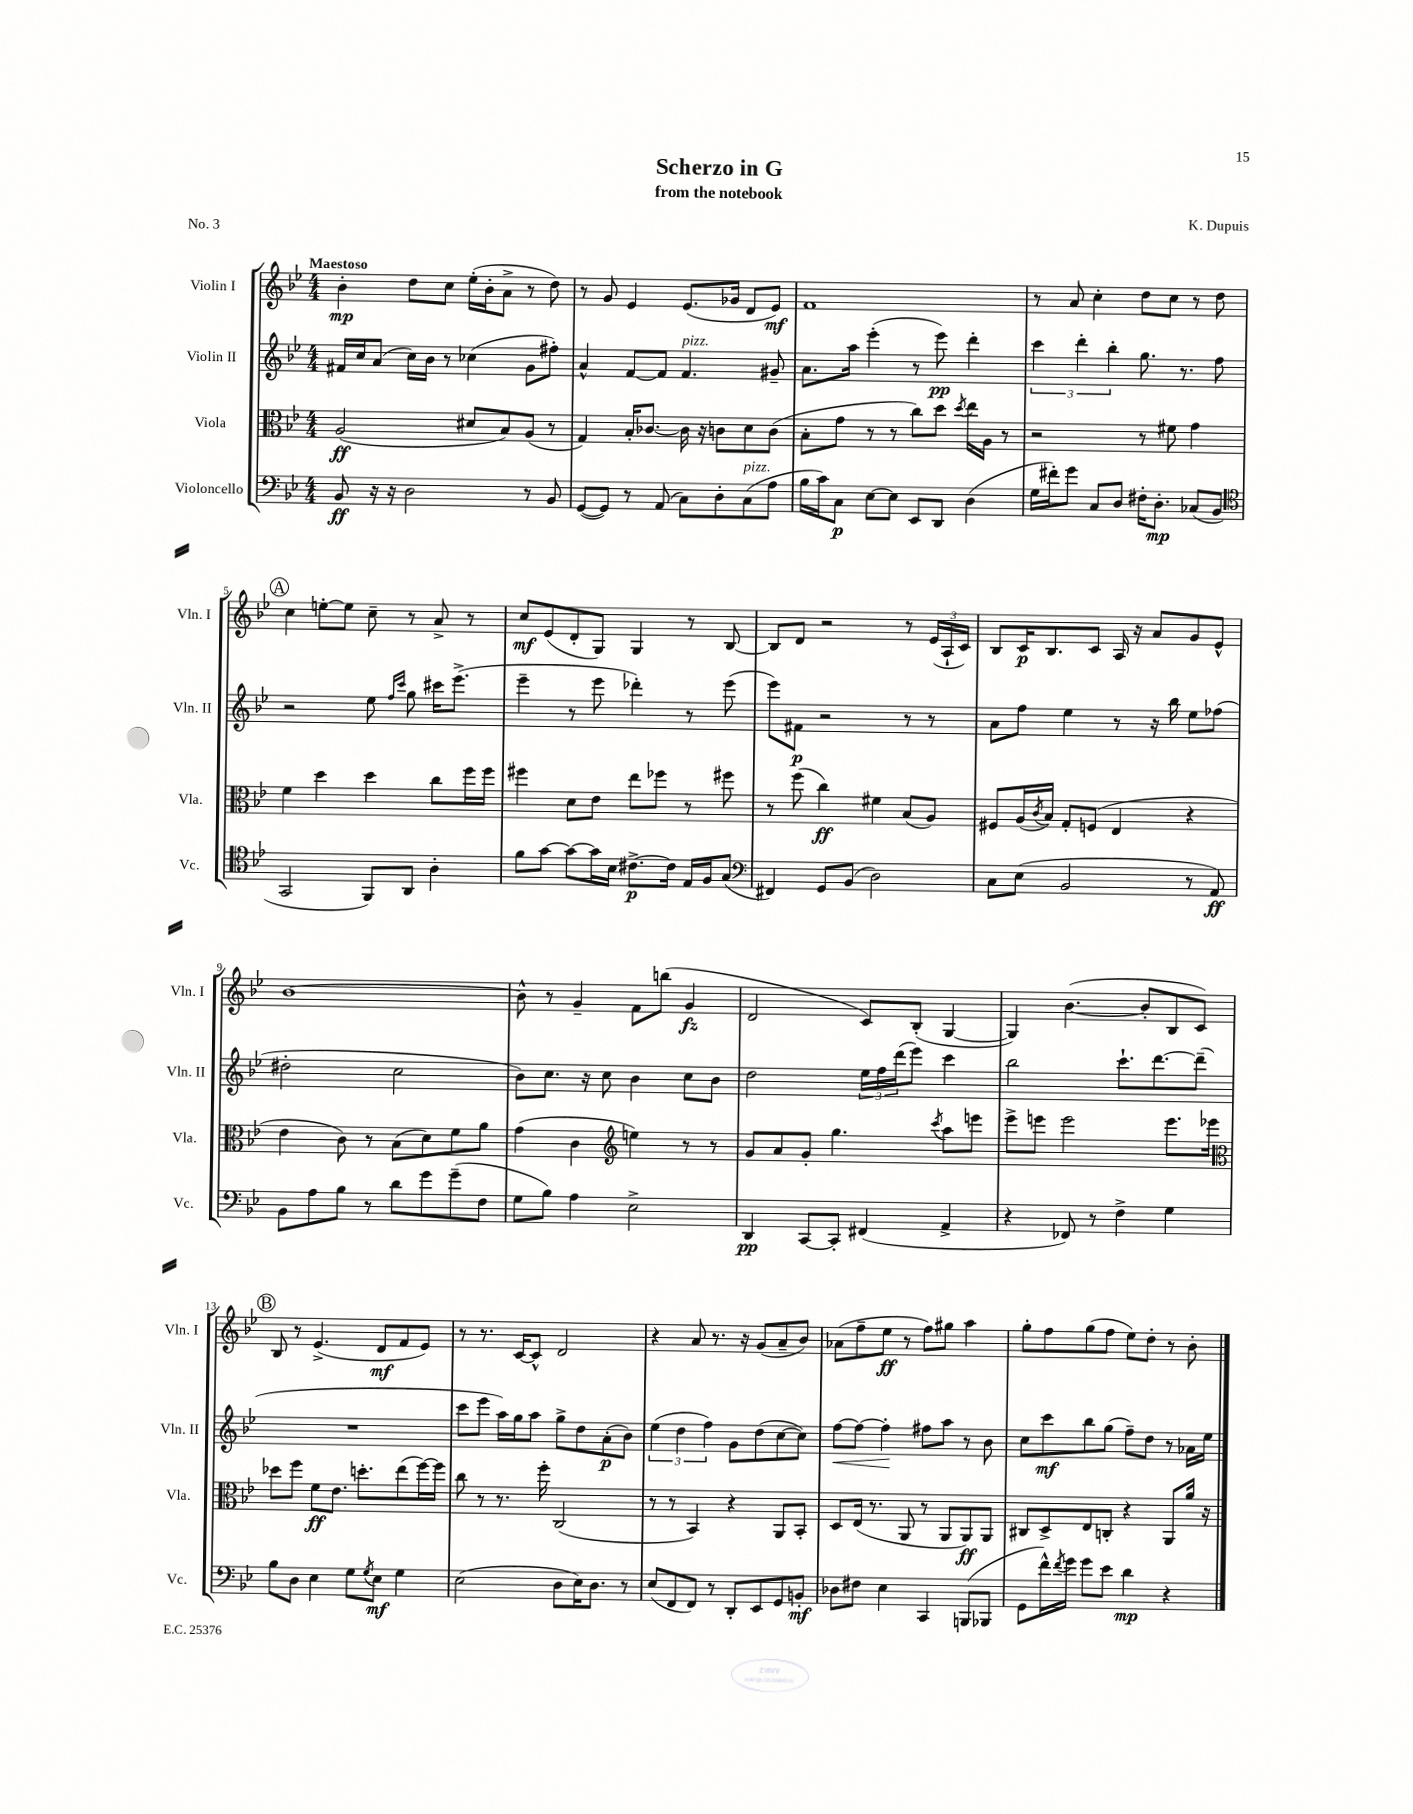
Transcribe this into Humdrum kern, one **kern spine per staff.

**kern	**dynam	**kern	**dynam	**kern	**dynam	**kern	**dynam
*part4	*part4	*part3	*part3	*part2	*part2	*part1	*part1
*staff4	*staff4	*staff3	*staff3	*staff2	*staff2	*staff1	*staff1
*I"Violoncello	*	*I"Viola	*	*I"Violin II	*	*I"Violin I	*
*I'Vc.	*	*I'Vla.	*	*I'Vln. II	*	*I'Vln. I	*
*clefF4	*	*clefC3	*	*clefG2	*	*clefG2	*
*k[b-e-]	*	*k[b-e-]	*	*k[b-e-]	*	*k[b-e-]	*
*M4/4	*	*M4/4	*	*M4/4	*	*M4/4	*
=1	=1	=1	=1	=1	=1	=1	=1
!	!	!	!	!	!	!LO:TX:a:B:t=Maestoso	!
8BB-/	ff	(2A/	ff	16f#X/LL	.	4b-'\	mp
.	.	.	.	16cc/J	.	.	.
16r	.	.	.	(8a/J	.	.	.
16r	.	.	.	.	.	.	.
2D\	.	.	.	16cc\LL)	.	8dd\L	.
.	.	.	.	16b-\JJ	.	.	.
.	.	.	.	8r	.	8cc\J	.
.	.	8d#X/L	.	(4cc-X\	.	(16ee-'\LL	.
.	.	.	.	.	.	16b-'\J	.
.	.	8B-/)	.	.	.	8a^\J	.
8r	.	(8A/J	.	8g\L	.	8r	.
8BB-/	.	8r	.	8ff#X'\J)	.	8dd\)	.
=2	=2	=2	=2	=2	=2	=2	=2
([8GG/L	.	4G/)	.	4a^^/	.	8r	.
8GG/J])	.	.	.	.	.	8g/	.
8r	.	16B-'/KL	.	[8f/L	.	4e-/	.
.	.	[8.c-X/J	.	.	.	.	.
(8AA/	.	.	.	8f/J]	.	.	.
!	!	!	!	!LO:TX:a:i:t=pizz.	!	!	!
8C\L)	.	16c-\]	.	4.f/	.	(8.e-/L	.
.	.	16r	.	.	.	.	.
8D'\	.	8cn\L	.	.	.	.	.
.	.	.	.	.	.	16g-X/Jk	.
!LO:TX:a:i:t=pizz.	!	!	!	!	!	!	!
(8C\	.	8d\	.	.	.	8d/L	.
8A\J	.	(8c\J	.	8g#X~/	.	8e-/J)	mf
=3	=3	=3	=3	=3	=3	=3	=3
16B-\LL	.	8B-'\L	.	8.a\L	.	1f	.
16c\J)	.	.	.	.	.	.	.
8C\J	p	8g\J	.	.	.	.	.
.	.	.	.	16aa\Jk	.	.	.
[8E-\L	.	8r	.	(4eee-'\	.	.	.
8E-\J]	.	8r	.	.	.	.	.
8EE-/L	.	8cc\L)	.	8r	.	.	.
8DD/J	.	8dd\J	.	8eee-\)	pp	.	.
.	.	8qdd/	.	.	.	.	.
(4D\	.	16ee-\LL	.	4ddd'\	.	.	.
.	.	16A\JJ	.	.	.	.	.
.	.	8r	.	.	.	.	.
=4	=4	=4	=4	=4	=4	=4	=4
16G\LL	.	2r	.	6ccc\	.	8r	.
16f#X'\J)	.	.	.	.	.	.	.
8g\J	.	.	.	.	.	8a/	.
.	.	.	.	6ddd'\	.	.	.
8C/L	.	.	.	.	.	4cc'\	.
.	.	.	.	6bb-'\	.	.	.
8D/J	.	.	.	.	.	.	.
16F#X'\KL	.	8r	.	8.gg\	.	8dd\L	.
8.D'\J	mp	.	.	.	.	.	.
.	.	8f#X\	.	.	.	8cc\J	.
.	.	.	.	8.r	.	.	.
(8C-X/L	.	4g\	.	.	.	8r	.
8BB-/J	.	.	.	8ff\	.	8dd\	.
!!LO:LB:g=z
!!LO:REH:place=s1:t=A
=5	=5	=5	=5	=5	=5	=5	=5
*clefC4	*	*	*	*	*	*	*
2GG/	.	4f\	.	2r	.	4cc\	.
.	.	4dd\	.	.	.	[8een'\L	.
.	.	.	.	.	.	8ee\J]	.
8FF/L)	.	4dd\	.	8ee-\	.	8cc~\	.
.	.	.	.	16qqff/LL	.	.	.
.	.	.	.	16qqccc/JJ	.	.	.
8AA/J	.	.	.	8gg\	.	8r	.
4A'\	.	8cc\L	.	16ccc#X\KL	.	8a^/	.
.	.	.	.	(8.eee-^\J	.	.	.
.	.	16ff\L	.	.	.	8r	.
.	.	16ff\JJ	.	.	.	.	.
=6	=6	=6	=6	=6	=6	=6	=6
8f\L	.	4ff#X\	.	4eee-~\	.	8cc/L	mf
[8g\J	.	.	.	.	.	(8e-/	.
8g\L_	.	8d\L	.	8r	.	8d'/	.
16g\L]	.	8e-\J	.	8eee-\	.	8G/J)	.
16B-\JJ	.	.	.	.	.	.	.
[8.c#X^\L	p	8ee-\L	.	4ddd-X'\)	.	4G/	.
.	.	8ff-X\J	.	.	.	.	.
16c#\Jk]	.	.	.	.	.	.	.
16E-/LL	.	8r	.	8r	.	8r	.
16F/J	.	.	.	.	.	.	.
(8G/J	.	8ff#X\	.	(8eee-\	.	[8B-/	.
=7	=7	=7	=7	=7	=7	=7	=7
*clefF4	*	*	*	*	*	*	*
4FF#X/)	.	8r	.	8eee-\L)	.	8B-/L]	.
.	.	(8ff\	.	8f#X\J	p	8d/J	.
8GG/L	.	4cc\)	ff	2r	.	2r	.
(8BB-/J	.	.	.	.	.	.	.
2D\)	.	4f#X\	.	.	.	.	.
.	.	(8B-/L	.	8r	.	8r	.
.	.	8A/J)	.	8r	.	(24e-/LL	.
.	.	.	.	.	.	24A`/	.
.	.	.	.	.	.	24c/JJ)	.
=8	=8	=8	=8	=8	=8	=8	=8
8C\L	.	8F#X/L	.	8a\L	.	8B-/L	.
(8E-\J	.	(16A/L	.	8ff\J	.	16c/K	p
.	.	8qc/	.	.	.	.	.
.	.	16B-/JJ)	.	.	.	8.B-/	.
2BB-/	.	8G'/L	.	4ee-\	.	.	.
.	.	(8Fn/J	.	.	.	8c/J	.
.	.	4E-/	.	8r	.	16A/	.
.	.	.	.	.	.	16r	.
.	.	.	.	16r	.	8a/L	.
.	.	.	.	16bb-\	.	.	.
8r	.	4r	.	8ee-\L	.	8g/	.
8AA/)	ff	.	.	(8ff-X\J	.	8e-^^/J	.
!!LO:LB:g=z
=9	=9	=9	=9	=9	=9	=9	=9
8BB-\L	.	4e-\	.	2dd#X'\	.	[1b-	.
8A\	.	.	.	.	.	.	.
8B-\J	.	8c\)	.	.	.	.	.
8r	.	8r	.	.	.	.	.
8d\L	.	(8B-\L	.	2cc\	.	.	.
8g\	.	8d\)	.	.	.	.	.
(8g~\	.	8f\	.	.	.	.	.
8F\J	.	8a\J	.	.	.	.	.
=10	=10	=10	=10	=10	=10	=10	=10
8G\L	.	(4g\	.	8b-\L)	.	8b-^^\]	.
8B-\J)	.	.	.	8.cc\J	.	8r	.
4A\	.	4c\	.	.	.	4g~/	.
.	.	.	.	16r	.	.	.
.	.	.	.	8cc\	.	.	.
*	*	*clefG2	*	*	*	*	*
2E-^\	.	4een\)	.	4b-\	.	8f\L	.
.	.	.	.	.	.	(8bbn\J	.
.	.	8r	.	8cc\L	.	4g/	fz
.	.	8r	.	8b-\J	.	.	.
=11	=11	=11	=11	=11	=11	=11	=11
4DD/	pp	8g/L	.	2dd\	.	2d/	.
.	.	8a/	.	.	.	.	.
[8CC/L	.	8g'/J	.	.	.	.	.
8CC'/J]	.	4.gg\	.	.	.	.	.
(4FF#X/	.	.	.	24ee-\LL	.	8c/L)	.
.	.	.	.	24ff\	.	.	.
.	.	.	.	(24ddd\J	.	.	.
.	.	.	.	8eee-\J)	.	(8B-'/J	.
.	.	8qccc/	.	.	.	.	.
4AA^/	.	8aa\L	.	4ccc\	.	[4G/	.
.	.	8eeen\J	.	.	.	.	.
=12	=12	=12	=12	=12	=12	=12	=12
4r	.	8eee-^\L	.	2bb-\	.	4G/])	.
.	.	8eeen\J	.	.	.	.	.
8FF-X/)	.	2eee\	.	.	.	([4.b-\	.
8r	.	.	.	.	.	.	.
4F^\	.	.	.	8.ccc`\L	.	.	.
.	.	.	.	.	.	8b-'/L]	.
.	.	.	.	[8.ddd\	.	.	.
4G\	.	8.eee\L	.	.	.	8B-/	.
.	.	.	.	(8ddd~\J]	.	8c/J)	.
.	.	16eee-X\Jk	.	.	.	.	.
!!LO:LB:g=z
!!LO:REH:place=s1:t=B
=13	=13	=13	=13	=13	=13	=13	=13
*	*	*clefC3	*	*	*	*	*
8B-\L	.	8dd-X\L	.	1r	.	8B-/	.
8D\J	.	8ff\J	.	.	.	8r	.
4E-\	.	8f\L	ff	.	.	(4.e-^/	.
.	.	8.e-\J	.	.	.	.	.
8G\L	.	.	.	.	.	.	.
.	.	8.ddn'\L	.	.	.	.	.
8qG/	.	.	.	.	.	.	.
8E-\J	mf	.	.	.	.	8d/L	mf
4G\	.	(8ee-\	.	.	.	8f/	.
.	.	[16ff\L)	.	.	.	8e-/J)	.
.	.	16ff\JJ]	.	.	.	.	.
=14	=14	=14	=14	=14	=14	=14	=14
(2E-\	.	8cc\	.	8ccc\L	.	8r	.
.	.	8r	.	8eee-\J	.	8.r	.
.	.	8.r	.	16aa\LL)	.	.	.
.	.	.	.	16gg\J	.	[16c/KL	.
.	.	.	.	8aa\J	.	8c^^/J]	.
.	.	16ff'\	.	.	.	.	.
8D\L	.	(2C/	.	8gg^\L	.	2d/	.
16E-\K)	.	.	.	8dd\	.	.	.
8.D\J	.	.	.	.	.	.	.
.	.	.	.	(8a'\	p	.	.
8r	.	.	.	8b-\J)	.	.	.
=15	=15	=15	=15	=15	=15	=15	=15
(8E-/L	.	8r	.	(6ee-\	.	4r	.
8FF/	.	8r	.	.	.	.	.
.	.	.	.	6dd\	.	.	.
8FF/J)	.	4BB-/)	.	.	.	8a/	.
.	.	.	.	6ff\)	.	.	.
8r	.	.	.	.	.	8.r	.
8DD'/L	.	4r	.	8g\L	.	.	.
.	.	.	.	.	.	16r	.
8EE-/	.	.	.	(8dd\	.	(8g/L	.
8GG/	.	8AA/L	.	[8cc\	.	8a~/	.
8BBn'/J	mf	8BB-'/J	.	8cc\J])	.	8b-/J)	.
=16	=16	=16	=16	=16	=16	=16	=16
!	!	!	!	!	!LO:HP:b	!	!
8D-X\L	.	8D/L	.	[8ff\L	<	(8a-X\L	.
8F#X\J	.	(16E-/Jk	.	8ff\J_	.	8ff~\	.
.	.	8.r	.	.	.	.	.
4E-\	.	.	.	4ff'\]	.	8ee-\J	ff
.	.	8AA/	.	.	.	8r	.
4CC/	.	8r	.	8ff#X\L	[	8ff\L)	.
.	.	8AA/L	.	8aa\J	.	8gg#X\J	.
(8BBBn/L	.	8AA/)	ff	8r	.	4aa\	.
8BBB-X/J	.	8AA/J	.	8b-\	.	.	.
=17	=17	=17	=17	=17	=17	=17	=17
8GG\L	.	8C#X/L	.	8cc\L	.	8gg'\L	.
16f^^\L)	.	8D^/	.	8ccc\	mf	8ff\	.
8qf/	.	.	.	.	.	.	.
16g\JJ	.	.	.	.	.	.	.
8g\L	.	8E-/	.	8bb-\	.	(8gg\	.
8e-\J	.	8Cn'/J	.	(8gg\J	.	8ff\J	.
4d\	mp	4r	.	8ff~\L)	.	8ee-\L)	.
.	.	.	.	8dd\J	.	8dd'\J	.
4r	.	8AA/L	.	8r	.	8r	.
.	.	16a/Jk	.	16a-X\LL	.	8b-'\	.
.	.	16r	.	16ee-\JJ	.	.	.
==	==	==	==	==	==	==	==
*-	*-	*-	*-	*-	*-	*-	*-
